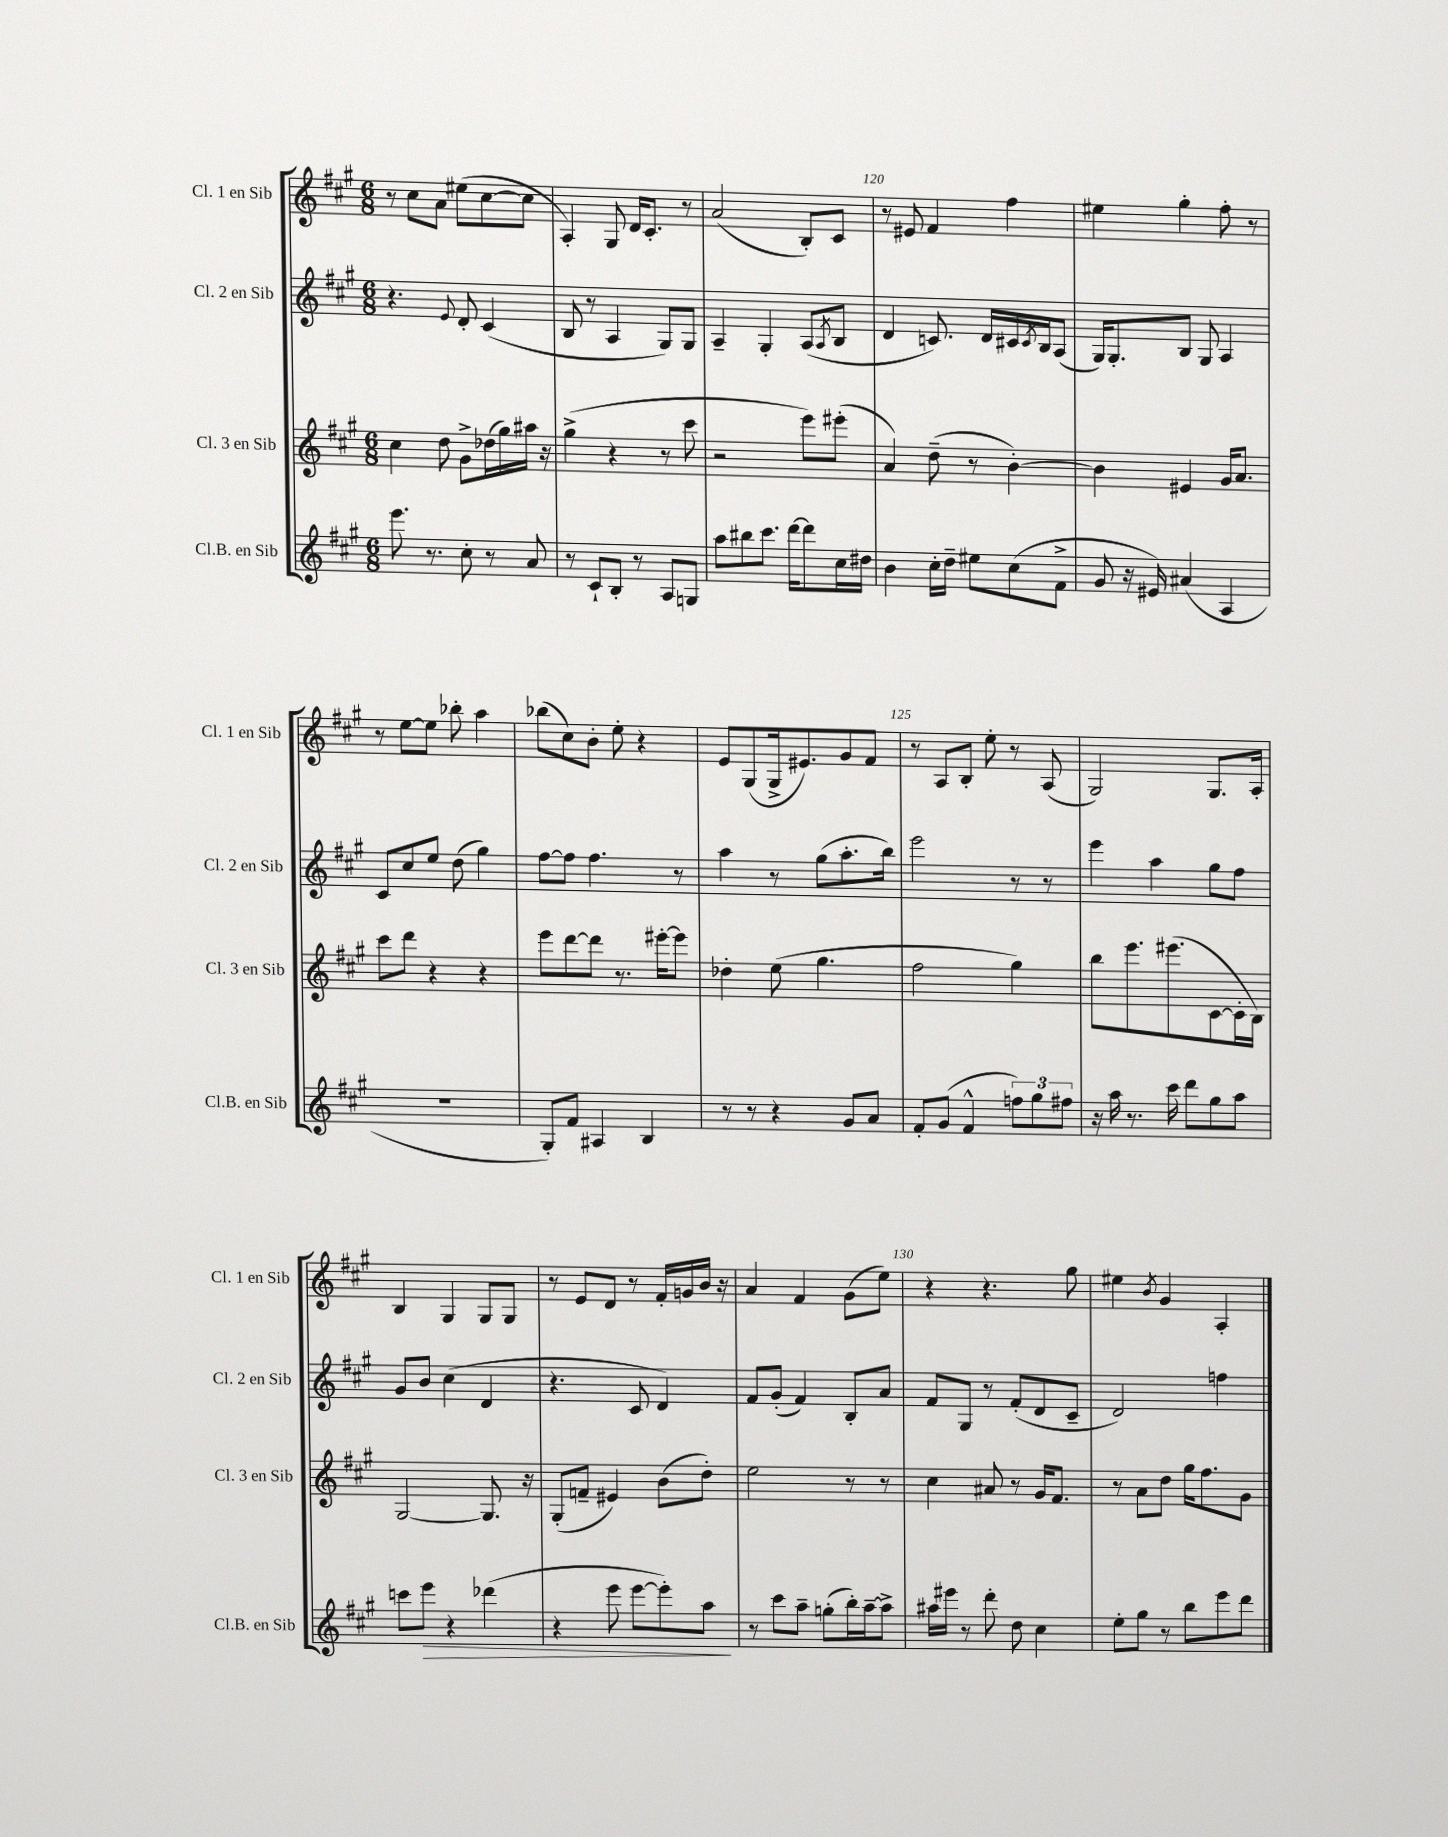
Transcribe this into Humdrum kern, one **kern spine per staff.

**kern	**dynam	**kern	**kern	**kern
*part4	*part4	*part3	*part2	*part1
*staff4	*staff4	*staff3	*staff2	*staff1
*I"Cl.B. en Sib	*	*I"Cl. 3 en Sib	*I"Cl. 2 en Sib	*I"Cl. 1 en Sib
*I'Cl.B. en Sib	*	*I'Cl. 3 en Sib	*I'Cl. 2 en Sib	*I'Cl. 1 en Sib
*clefG2	*	*clefG2	*clefG2	*clefG2
*k[f#c#g#]	*	*k[f#c#g#]	*k[f#c#g#]	*k[f#c#g#]
*M6/8	*	*M6/8	*M6/8	*M6/8
=117	=117	=117	=117	=117
8.eee\	.	4cc#\	4.r	8r
.	.	.	.	8cc#\L
8.r	.	.	.	.
.	.	8dd\	.	8a\J
.	.	.	8qqe/	.
8cc#'\	.	8g#^\L	8d'/	(8ee#X\L
8r	.	(16dd-X\L	(4c#/	[8cc#\
.	.	16gg#\)	.	.
8a/	.	16aa#X\JJ	.	8cc#\J]
.	.	16r	.	.
=118	=118	=118	=118	=118
8r	.	(4gg#^\	8B/	4A'/)
8c#`/L	.	.	8r	.
8B'/J	.	4r	4A/	8G#/
8r	.	.	.	16d/KL
.	.	.	.	8.c#'/J
8A/L	.	8r	8G#/L)	.
8Gn/J	.	8ccc#\	8G#/J	8r
=119	=119	=119	=119	=119
8aa\L	.	2r	4A~/	(2a/
8bb#X\	.	.	.	.
8.ccc#\J	.	.	4G#'/	.
[16ddd\KL	.	.	.	.
8ddd\]	.	8eee\L)	(8A/L	8B'/L)
.	.	.	8qA/	.
16cc#\L	.	(8eee#X'\J	8B/J	8c#/J
16dd#X\JJ	.	.	.	.
=120	=120	=120	=120	=120
4b\	.	4a/)	4d/	8r
.	.	.	.	8e#X/
16cc#'\LL	.	(8dd~\	8.cn/)	4f#/
16dd~\JJ	.	.	.	.
8ee#X\L	.	8r	.	.
.	.	.	16d/LL	.
(8cc#\	.	[4b'\)	16c#X/	4ff#\
.	.	.	8qc#/	.
.	.	.	16B/J	.
8f#^\J	.	.	(8A/J	.
=121	=121	=121	=121	=121
8g#/	.	4b\]	16G#/KL)	4ee#X\
.	.	.	8.G#'/	.
16r	.	.	.	.
16e#X/)	.	.	.	.
(4a#X/	.	4e#X/	8B/J	4gg#'\
.	.	.	8G#/	.
4A/	.	16g#/KL	4A/	8ff#'\
.	.	8.a/J	.	.
.	.	.	.	8r
!!LO:LB:g=z
=122	=122	=122	=122	=122
2.r	.	8ccc#\L	8c#/L	8r
.	.	8ddd\J	8cc#/	[8ee\L
.	.	4r	8ee/J	8ee\J]
.	.	.	(8dd\	8bb-X'\
.	.	4r	4gg#\)	4aa\
=123	=123	=123	=123	=123
8G#'/L)	.	8eee\L	[8ff#\L	(8bb-X\L
8f#/J	.	[8ddd\	8ff#\J]	8cc#\)
4A#X/	.	8ddd\J]	4.ff#\	8b'\J
.	.	8.r	.	8ee'\
4B/	.	.	.	4r
.	.	[16eee#X'\KL	.	.
.	.	8eee#\J]	8r	.
=124	=124	=124	=124	=124
8r	.	4dd-X'\	4aa\	8e/L
8r	.	.	.	(8G#/
4r	.	(8ee\	8r	16G#^/k
.	.	.	.	8.e#X/)
.	.	4.gg#\	(8gg#\L	.
8g#/L	.	.	8.aa'\	8g#/
8a/J	.	.	.	8f#/J
.	.	.	16bb\Jk)	.
=125	=125	=125	=125	=125
8f#'/L	.	2ff#\	2eee\	8r
(8g#/J	.	.	.	8A/L
4f#^^/	.	.	.	8B'/J
.	.	.	.	8ee'\
12ffn\L)	.	4gg#\)	8r	8r
12gg#\	.	.	.	.
.	.	.	8r	(8A/
12ff#X\J	.	.	.	.
=126	=126	=126	=126	=126
16r	.	8bb\L	4eee\	2G#/)
16aa\	.	.	.	.
8.r	.	8.eee\	.	.
.	.	.	4aa\	.
16ccc#\	.	(8.eee#X\	.	.
8ddd\L	.	.	.	.
8gg#\	.	[8c#\	8gg#\L	8.G#/L
8aa\J	.	16c#'\L]	8ff#\J	.
.	.	16B\JJ)	.	16A'/Jk
!!LO:LB:g=z
=127	=127	=127	=127	=127
8cccn\L	.	[2G#/	8g#/L	4B/
!	!LO:HP:b	!	!	!
8eee\J	>	.	8b/J	.
4r	.	.	(4cc#\	4G#/
(4ddd-X\	.	8.G#/]	4d/	8G#/L
.	.	.	.	8G#/J
.	.	16r	.	.
=128	=128	=128	=128	=128
4r	.	(8G#'/L	4.r	8r
.	.	8fn~/J	.	8e/L
8eee\	.	4e#X/)	.	8d/J
[8eee\L	.	.	8c#/	8r
8eee'\])	.	(8b\L	4d/)	16f#'/LL
.	.	.	.	16gn/
8aa\J	.	8dd'\J)	.	16b/JJ
.	.	.	.	16r
.	]	.	.	.
=129	=129	=129	=129	=129
8r	.	2ee\	8f#/L	4a/
8ccc#\L	.	.	(8g#'/J	.
8aa~\J	.	.	4f#/)	4f#/
(8ggn'\L	.	.	.	.
16bb'\L)	.	8r	8B'/L	(8g#\L
[16aa~\J	.	.	.	.
8aa^\J]	.	8r	8a/J	8ee\J)
=130	=130	=130	=130	=130
16aa#X\LL	.	4cc#\	8f#/L	4r
16eee#X\JJ	.	.	.	.
8r	.	.	8G#/J	.
8ddd'\	.	8a#X/	8r	4.r
8dd\	.	8r	(8f#'/L	.
4cc#\	.	16g#/KL	8d/	.
.	.	8.f#/J	.	.
.	.	.	8c#~/J	8gg#\
=131	=131	=131	=131	=131
8ee'\L	.	8r	2d/)	4ee#X\
8gg#\J	.	8a\L	.	.
.	.	.	.	8qb/
8r	.	8dd\J	.	4g#/
8bb\L	.	16gg#\KL	.	.
.	.	8.ff#\	.	.
8eee\	.	.	4ffn\	4A'/
8ddd\J	.	8g#\J	.	.
==	==	==	==	==
*-	*-	*-	*-	*-
